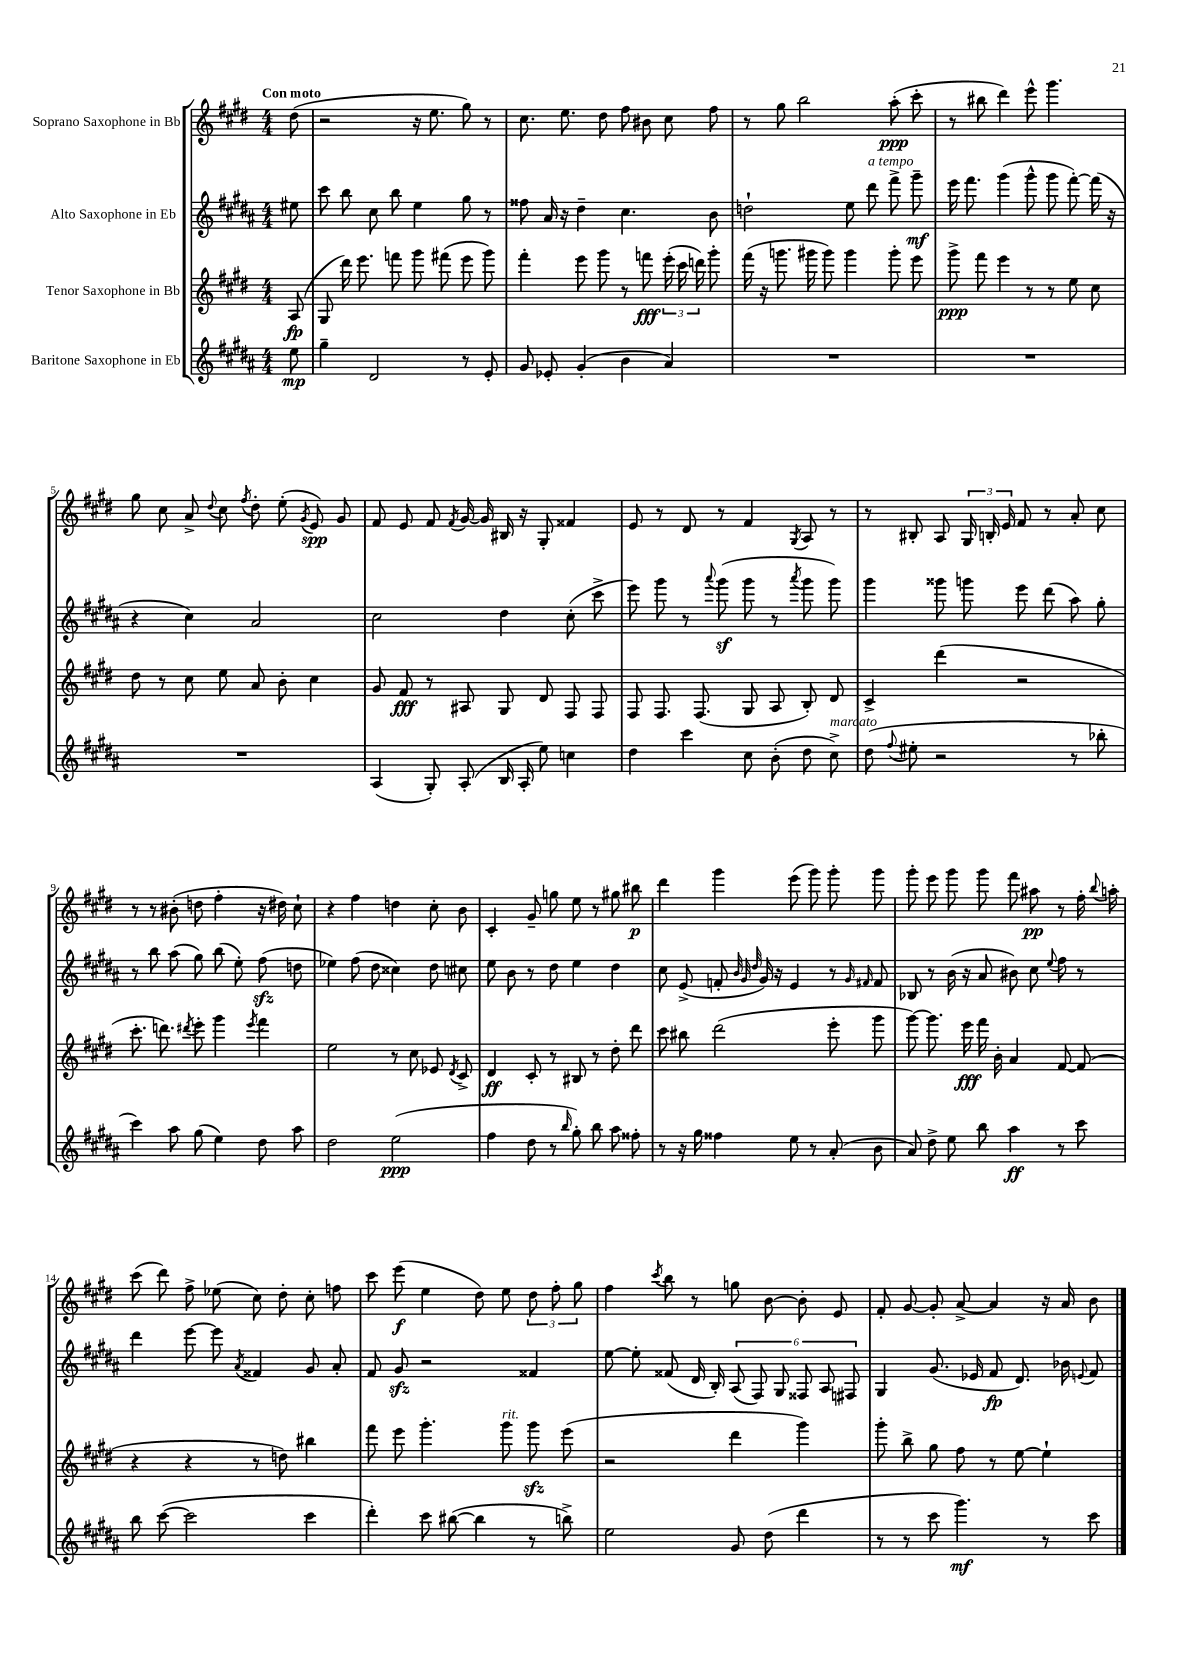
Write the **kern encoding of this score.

**kern	**kern	**kern	**kern
*staff4	*staff3	*staff2	*staff1
*clefG2	*clefG2	*clefG2	*clefG2
*k[f#c#g#d#a#]	*k[f#c#g#d#]	*k[f#c#g#d#a#]	*k[f#c#g#d#]
*M4/4	*M4/4	*M4/4	*M4/4
8ee	(8A	8ee#	(8dd#
=	=	=	=
4gg#~	8G#	8ccc#	2r
.	16ddd#)	8bb	.
.	8.eee	.	.
2d#	.	8cc#	.
.	8fff	8bb	.
.	8ggg#	4ee	16r
.	.	.	8.ee
.	(8fff#	.	.
8r	8eee	8gg#	8gg#)
8e'	8ggg#)	8r	8r
=	=	=	=
8g#	4fff#'	8ff##	8.cc#
8e-'	.	16a#	.
.	.	16r	8.ee
(4g#'	8eee	4dd#~	.
.	8ggg#	.	8dd#
4b	8r	4.cc#	8ff#
.	8fff	.	8b#
4a#)	(24eee'	.	8cc#
.	24ccc#	.	.
.	24ddd)	.	.
.	8ggg#'	8b	8ff#
=	=	=	=
1r	(16fff#	2dd`	8r
.	16r	.	.
.	8.ggg	.	8gg#
.	.	.	2bb
.	16ggg#	.	.
.	8ggg#)	.	.
.	4ggg#	8ee	.
.	.	8ddd#	.
.	8ggg#'	8fff#^	(8aa'
.	8eee	8ggg#~	8ccc#'
=	=	=	=
1r	8ggg#^	16eee	8r
.	.	8.fff#	.
.	8fff#	.	8bb#
.	4eee	(4ggg#	4ddd#)
.	8r	8ggg#^^	8eee^^
.	8r	8ggg#	4.ggg#
.	8ee	[8fff#')	.
.	8cc#	(16fff#]	.
.	.	16r	.
=	=	=	=
1r	8dd#	4r	8gg#
.	8r	.	8cc#
.	8cc#	4cc#)	8a^
.	.	.	8qqdd#
.	8ee	.	8cc#
.	.	.	8qff#
.	8a	2a#	8dd#'
.	8b'	.	(8ee'
.	.	.	8qg#
.	4cc#	.	8e)
.	.	.	8g#
=	=	=	=
(4A#	8g#	2cc#	8f#
.	8f#	.	8e
8G#')	8r	.	8f#
.	.	.	8qf#
(8A#'	8A#	.	[16g#
.	.	.	16g#]
16B	8G#	4dd#	16B#
16A#'	.	.	16r
8ee)	8d#	.	8G#'
4cc	8F#	(8cc#'	4f##
.	8F#	8ccc#^	.
=	=	=	=
4dd#	8F#	8eee)	8e
.	8.F#	8ggg#	8r
4ccc#	.	8r	8d#
.	(8.F#	.	.
.	.	8qqaaa#	.
.	.	(8ggg#	8r
8cc#	8G#	8ggg#	4f#
(8b'	8A	8r	.
.	.	8qaaa#	8qG#
8dd#	8B')	8ggg#	8A
8cc#^)	8d#	8ggg#)	8r
=	=	=	=
(8dd#	4c#^	4ggg#	8r
8qqff#	.	.	.
8ee#'	.	.	8B#'
2r	(4ddd#	8ggg##	8A
.	.	8ggg	24G#
.	.	.	24B'
.	.	.	24e
.	2r	8eee	8f#
.	.	(8ddd#	8r
8r	.	8aa#)	8a'
8bb-'	.	8gg#'	8cc#
=	=	=	=
4ccc#)	8.ccc#'	8r	8r
.	.	8bb	8r
.	8.ddd)	.	.
8aa#	.	(8aa#	(8b#'
.	8qddd#	.	.
(8gg#	8eee'	8gg#)	8dd
4ee)	4ggg#	(8bb	4ff#'
.	.	8ee')	.
.	8qeee	.	.
8dd#	4fff#	(8ff#	16r
.	.	.	16dd#)
8aa#	.	8dd	8cc#`
=	=	=	=
2dd#	2ee	4ee-)	4r
.	.	(8ff#	4ff#
.	.	8dd#	.
(2ee	8r	4cc##)	4dd
.	8cc#	.	.
.	8e-	8dd#	8cc#'
.	8qd#	.	.
.	8c#^	8cc#	8b
=	=	=	=
4ff#	4d#	8ee	4c#'
.	.	8b	.
8dd#	8c#'	8r	8g#~
8r	8r	8dd#	8gg
16qqbb	.	.	.
8gg#')	8B#	4ee	8ee
8bb	8r	.	8r
8aa#	8dd#'	4dd#	8gg#
8ff##'	8ddd#	.	8bb#
=	=	=	=
8r	8ccc#	8cc#	4ddd#
16r	8bb#	(8e^	.
16gg#	.	.	.
4ff##	(2ddd#	8f'	4ggg#
.	.	32qqb	.
.	.	32qqg#	.
.	.	32qqdd#	.
.	.	16g#)	.
.	.	16r	.
8ee	.	4e	(8eee
8r	.	.	8ggg#)
(8a#'	8eee'	8r	8ggg#'
.	.	16qqg#	.
.	.	16qqf#	.
8b	8ggg#	8f#	8ggg#
=	=	=	=
8a#)	[8ggg#)	8B-	8ggg#'
8dd#^	8.ggg#]	8r	8eee
8ee	.	(16b	8ggg#
.	16eee	16r	.
8bb	16fff#	8a#	8ggg#
.	16b'	.	.
4aa#	4a	8b#)	8fff#
.	.	8cc#	8aa#
.	.	8qqee	.
8r	[8f#	8ff#	8r
8ccc#	(8f#]	8r	16ff#'
.	.	.	8qqbb
.	.	.	16aa'
=	=	=	=
8bb	4r	4ddd#	(8ccc#
([8ccc#	.	.	8ddd#)
2ccc#]	4r	[8eee	8ff#^
.	.	8eee]	(8ee-
.	.	8qa#	.
.	8r	4f##	8cc#)
.	8dd)	.	8dd#'
4ccc#	4bb#	8g#	8cc#'
.	.	8a#'	8ff
=	=	=	=
4ddd#')	8fff#	8f#	8ccc#
.	8eee	8g#	(8eee
8ccc#	4.ggg#'	2r	4ee
([8bb#	.	.	.
4bb#]	.	.	8dd#)
.	8ggg#	.	8ee
8r	8ggg#	4f##	12dd#
.	.	.	12ff#'
8bb^)	(8eee	.	.
.	.	.	12gg#
=	=	=	=
2ee	2r	[8ee	4ff#
.	.	8ee']	.
.	.	.	8qccc#
.	.	(8f##	8bb
.	.	16d#	8r
.	.	16B')	.
8g#	4ddd#	(12A#	8gg
.	.	12F#)	.
(8dd#	.	.	[8b
.	.	12G#	.
4ddd#	4ggg#)	12F##	8b']
.	.	12A#	.
.	.	.	8e
.	.	12F#	.
=	=	=	=
8r	8ggg#'	4G#	8f#'
8r	8bb^	.	[8g#
8ccc#	8gg#	(8.g#	8g#']
4.ggg#)	8ff#	.	[8a^
.	.	16e-	.
.	8r	8f#	4a]
.	[8ee	8.d#)	.
8r	4ee`]	.	16r
.	.	16b-	16a
.	.	8qqe	.
8ccc#	.	8f#	8b
==	==	==	==
*-	*-	*-	*-
